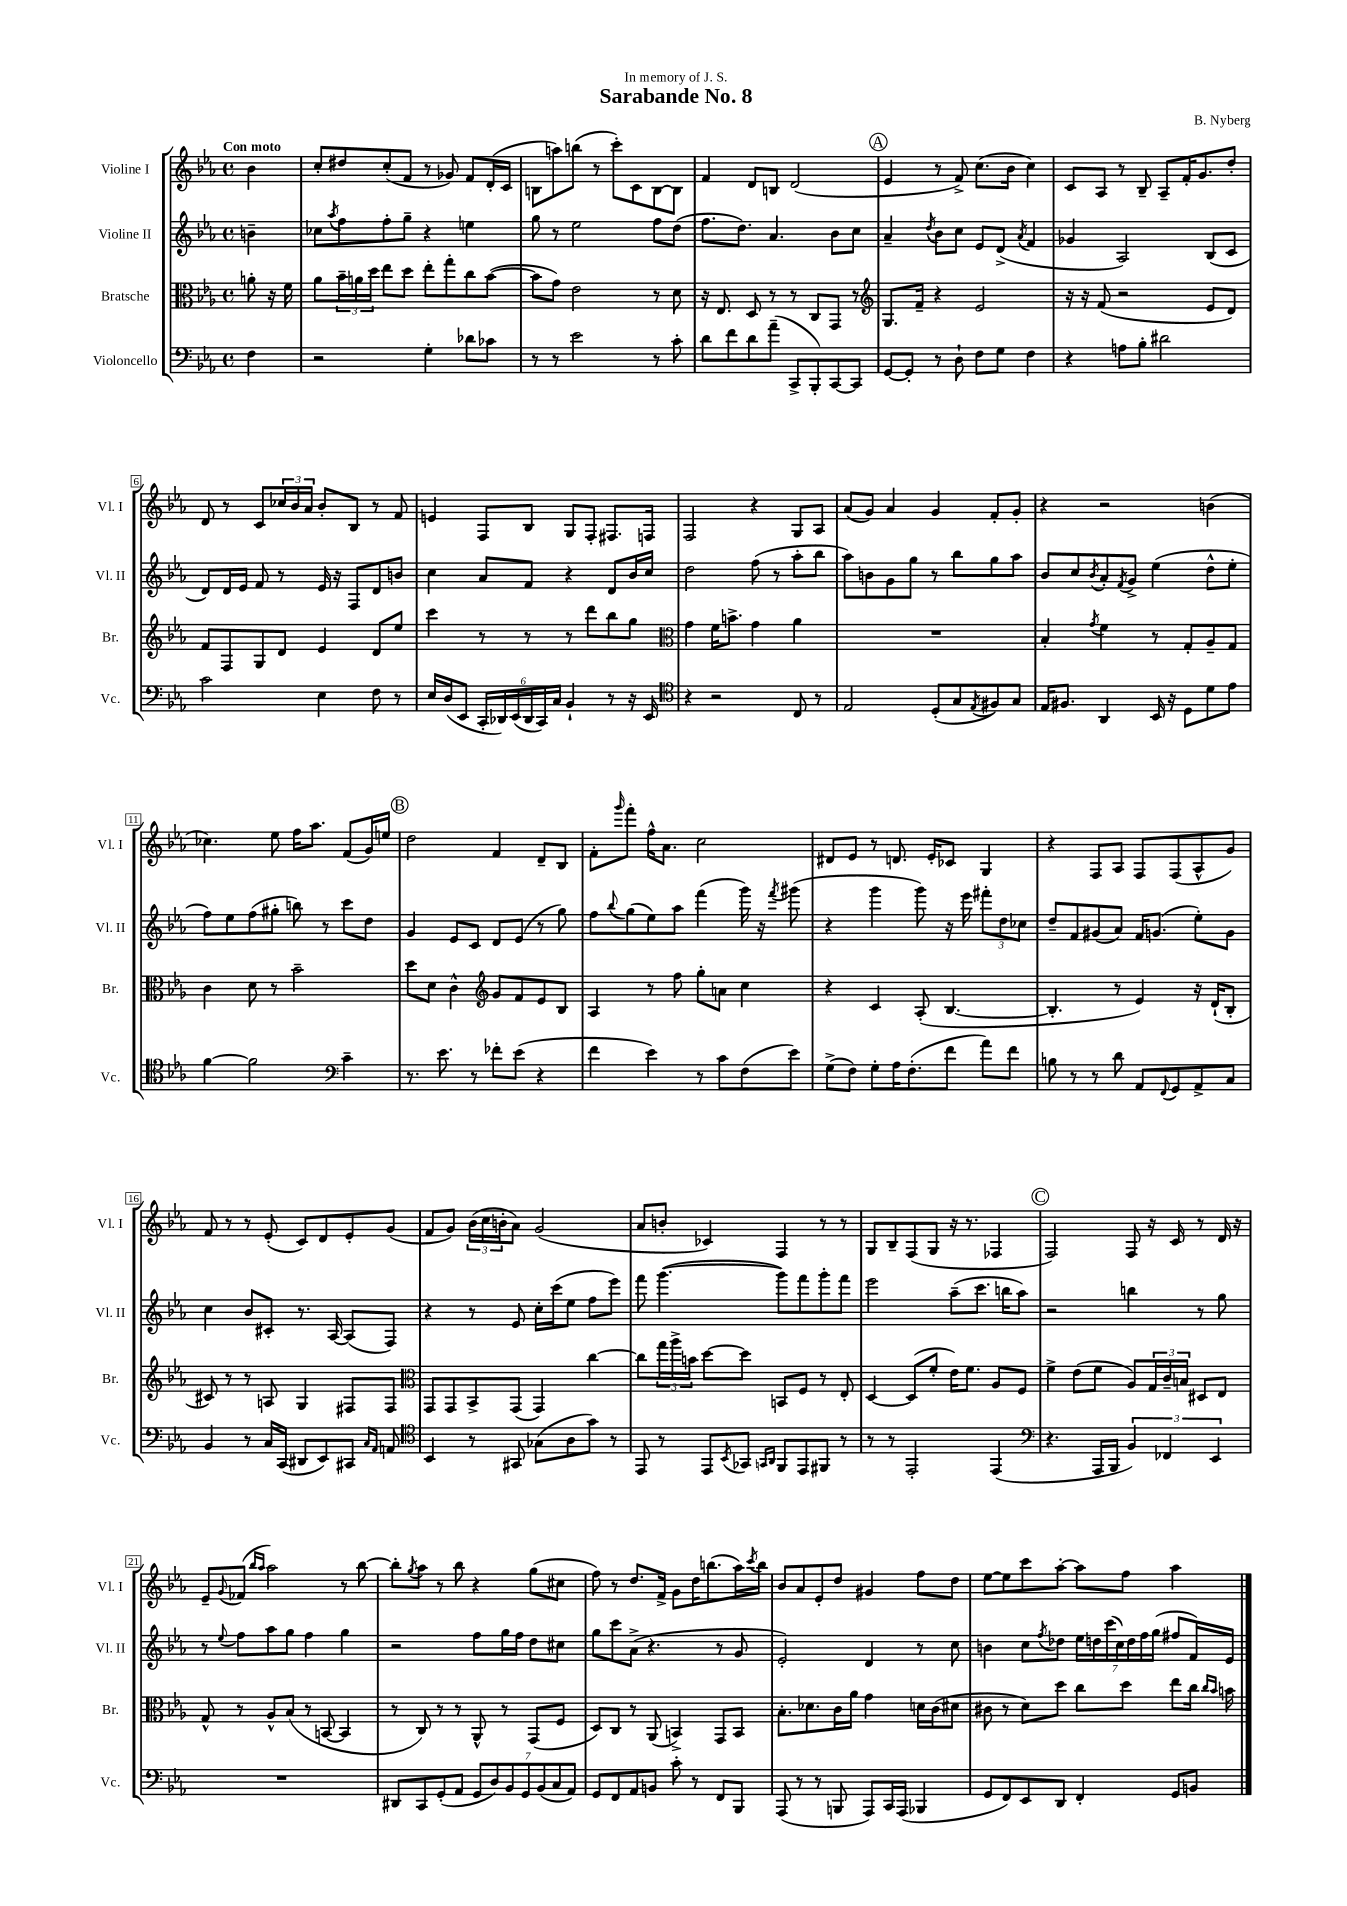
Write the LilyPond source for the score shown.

\header { title = "Sarabande No. 8" composer = "B. Nyberg" dedication = "In memory of J. S." }
<<
\new StaffGroup <<
\new Staff = "s0" \with { instrumentName = "Violine I" shortInstrumentName = "Vl. I" } {
    \clef treble \key ees \major \defaultTimeSignature \time 4/4 \partial 4 \tempo "Con moto"
    bes'4 |
    c''8-. dis''8 c''8-.( f'8 r8 ges'8) f'8 d'16-.( c'16 |
    b8 a''8) b''8( r8 c'''8-.) c'8 b8~ b8 |
    f'4 d'8 b8 d'2( |
    \mark \markup { \circle "A" } ees'4 r8 f'8->) c''8.( bes'16 c''4) |
    c'8 aes8 r8 bes8-- aes8-- f'16-. g'8. d''8-. |
    d'8 r8 c'8 \tuplet 3/2 { ces''16 bes'16 aes'16 } bes'8-. bes8 r8 f'8 |
    e'4 f8 bes8 g8 f8-. fis8. f16 |
    f2 r4 g8 aes8 |
    aes'8( g'8) aes'4 g'4 f'8-. g'8-. |
    r4 r2 b'4( |
    ces''4.) ees''8 f''16 aes''8. f'8( g'16) e''16 |
    \mark \markup { \circle "B" } d''2 f'4 d'8-- bes8 |
    f'8-. \grace { g'''16 } f'''8-. f''16-^ aes'8. c''2 |
    dis'8 ees'8 r8 d'8. ees'16-. ces'8 g4 |
    r4 f8 aes8 f8 f8( aes8-^ g'8) |
    f'8 r8 r8 ees'8-.( c'8) d'8 ees'8-. g'8( |
    f'8 g'8) \tuplet 3/2 { bes'16( c''16 b'16-. } aes'8) g'2( |
    aes'8 b'8-. ces'4) f4 r8 r8 |
    g8 bes8-- f8( g8 r16 r8. fes4 |
    \mark \markup { \circle "C" } f2) f8 r16 c'16 r8 d'16 r16 |
    ees'8-- \appoggiatura { g'8 } fes'8( \grace { bes''16 aes''16 } aes''2) r8 bes''8~ |
    bes''8-. \acciaccatura { g''8 } aes''8 r8 bes''8 r4 g''8( cis''8 |
    f''8) r8 d''8. f'16-> g'8 d''16 b''8.( aes''16) \acciaccatura { c'''8 } b''16 |
    bes'8 aes'8 ees'8-. d''8 gis'4 f''8 d''8 |
    ees''8~ ees''8 c'''8 aes''8~-. aes''8 f''8 aes''4 \bar "|." |
}
\new Staff = "s1" \with { instrumentName = "Violine II" shortInstrumentName = "Vl. II" } {
    \clef treble \key ees \major \defaultTimeSignature \time 4/4 \partial 4
    b'4-- |
    ces''8 \acciaccatura { aes''8 } f''8 f''8-. g''8-- r4 e''4 |
    g''8 r8 ees''2 f''8 d''8( |
    f''8. d''8.) aes'4. bes'8 c''8 |
    \mark \markup { \circle "A" } aes'4-- \acciaccatura { d''8 } bes'8 c''8 ees'8 d'8->( \acciaccatura { aes'8 } f'4 |
    ges'4 aes2) bes8( c'8 |
    d'8) d'16 ees'16 f'8 r8 ees'16 r16 f8 d'8 b'8 |
    c''4 aes'8 f'8 r4 d'8 bes'16 c''16 |
    d''2 f''8( r8 aes''8-. bes''8 |
    aes''8) b'8 g'8 g''8 r8 bes''8 g''8 aes''8 |
    bes'8 c''8 \acciaccatura { bes'8 } aes'8-. \acciaccatura { f'8 } g'8-> ees''4( d''8-^ ees''8-. |
    f''8) ees''8 f''8( gis''8-. b''8) r8 c'''8 d''8 |
    \mark \markup { \circle "B" } g'4 ees'8 c'8 d'8 ees'8( r8 g''8) |
    f''8 \appoggiatura { bes''8 } g''8( ees''8) aes''8 f'''4( g'''16) r16 \acciaccatura { f'''8 } gis'''8( |
    r4 g'''4 g'''8) r16 ees'''16 \tuplet 3/2 { fis'''8-. d''8 ces''8 } |
    d''8-- f'8 gis'8( aes'8) f'16 g'8.( ees''8-.) g'8 |
    c''4 bes'8 cis'8-. r8. aes16~ aes8( f8) |
    r4 r8 ees'8 c''16-. c'''16( ees''8 f''8 ees'''8) |
    f'''8 g'''4.~( g'''8) f'''8 g'''8-. f'''8 |
    ees'''2 aes''8--( c'''8. b''16 aes''8) |
    \mark \markup { \circle "C" } r2 b''4 r8 g''8 |
    r8 \appoggiatura { ees''8 } f''8 aes''8 g''8 f''4 g''4 |
    r2 f''8 g''16 f''16 d''8 cis''8 |
    g''8 c'''8 aes'8->( r4. r8 g'8 |
    ees'2-.) d'4 r8 c''8 |
    b'4 c''8 \acciaccatura { f''8 } des''8 \tuplet 7/4 { ees''16 d''16 c'''16( c''16) d''16 f''16 g''16( } fis''8 f'16) ees'16 \bar "|." |
}
\new Staff = "s2" \with { instrumentName = "Bratsche" shortInstrumentName = "Br." } {
    \clef alto \key ees \major \defaultTimeSignature \time 4/4 \partial 4
    a'8-. r16 f'16 |
    aes'8 \tuplet 3/2 { bes'16-- a'16 d''16 } ees''8 d''8 ees''8-. g''8-. c''8 bes'8~( |
    bes'8 g'8) ees'2 r8 d'8 |
    r16 ees8. d8 r8 r8 c8 g,8 r8 |
    \mark \markup { \circle "A" } \clef treble g8. f'16-- r4 ees'2 |
    r16 r16 f'8( r2 ees'8 d'8) |
    f'8 f8 g8 d'8 ees'4 d'8 ees''8 |
    c'''4 r8 r8 r8 d'''8 bes''8 g''8 |
    \clef alto g'4 f'16 b'8.-> g'4 aes'4 |
    R1 |
    bes4-. \acciaccatura { g'8 } f'4 r8 g8-. aes8-- g8 |
    c'4 d'8 r8 bes'2-- |
    \mark \markup { \circle "B" } d''8 d'8 c'4-^ \clef treble g'8 f'8 ees'8 bes8 |
    aes4 r8 f''8 g''8-. a'8 c''4 |
    r4 c'4 aes8-.( bes4.~ |
    bes4.-. r8 ees'4) r16 d'16-!( bes8-. |
    cis'8) r8 r8 a8 g4 fis8 fis8 |
    \clef alto g,8 g,8 bes,8-> g,8( g,4) c''4~ |
    c''8 \tuplet 3/2 { g''16 aes''16-> b'16 } d''8~ d''8 b,8 f8 r8 ees8-. |
    d4~ d8( f'8-. ees'16) f'8. aes8 f8 |
    \mark \markup { \circle "C" } f'4-> ees'8( f'8 aes8) \tuplet 3/2 { g16 c'16-- b16 } dis8 ees8 |
    g8-^ r8 aes8-^ bes8( r8 b,8~ b,4 |
    r8 c8) r8 r8 aes,8-^ r8 g,8( f8 |
    d8) c8 r8 aes,8( b,4->) g,8 b,8 |
    bes8.-. des'8. c'16 aes'16 g'4 d'16 c'16( dis'8 |
    cis'8 r8 d'8) d''8 c''8 d''8 ees''8 c''16 \grace { c''16 bes'16 } b'16 \bar "|." |
}
\new Staff = "s3" \with { instrumentName = "Violoncello" shortInstrumentName = "Vc." } {
    \clef bass \key ees \major \defaultTimeSignature \time 4/4 \partial 4
    f4 |
    r2 g4-. des'8 ces'8 |
    r8 r8 ees'2 r8 c'8-. |
    d'8 f'8 d'8 aes'8--( c,8-> bes,,8-.) c,8~ c,8 |
    \mark \markup { \circle "A" } g,8~ g,8-. r8 d8-! f8 g8 f4 |
    r4 a8 bes8-. dis'2 |
    c'2 ees4 f8 r8 |
    ees16 d16( ees,8 \tuplet 6/4 { c,16-. des,16) ees,16( des,16 c,16) c16 } bes,4-! r8 r16 ees,16 |
    \clef tenor r4 r2 c8 r8 |
    ees2 d8-.( g8 \acciaccatura { ees8 } fis8) g8 |
    ees16 fis8. aes,4 bes,16 r16 d8 d'8 ees'8 |
    f'4~ f'2 \clef bass c'4-- |
    \mark \markup { \circle "B" } r8. ees'8. r8 fes'8-. ees'8( r4 |
    f'4 ees'4) r8 c'8 f8( ees'8) |
    g8->( f8) g8-. aes16 f8.-.( f'8 aes'8) f'8 |
    b8 r8 r8 d'8 aes,8 \appoggiatura { f,8 } g,8 aes,8-> c8 |
    bes,4 r8 c16 c,16( dis,8 ees,8) cis,8 \grace { c16 aes,16 } a,8 |
    \clef tenor bes,4 r8 gis,8 ges8( aes8 g'8) r8 |
    ees,8 r8 ees,8 \acciaccatura { bes,8 } ges,8 \grace { g,16 aes,16 } f,8 ees,8 fis,8 r8 |
    r8 r8 ees,2-. ees,4( |
    \mark \markup { \circle "C" } \clef bass r4. aes,,16 bes,,16 \tuplet 3/2 { bes,4) fes,4 ees,4 } |
    R1 |
    dis,8 c,8 g,8-.( aes,8 \tuplet 7/4 { g,8 d8) bes,8 g,8 bes,8( c8 aes,8) } |
    g,8 f,8 aes,8 b,8 c'8-. r8 f,8 bes,,8 |
    aes,,8( r8 r8 b,,8 aes,,8) c,16 aes,,16( bes,,4 |
    g,8 f,8) ees,8 d,8 f,4-. g,8 b,8 \bar "|." |
}
>>
>>
\layout { \context { \Score \override BarNumber.stencil = #(make-stencil-boxer 0.1 0.3 ly:text-interface::print) } }
